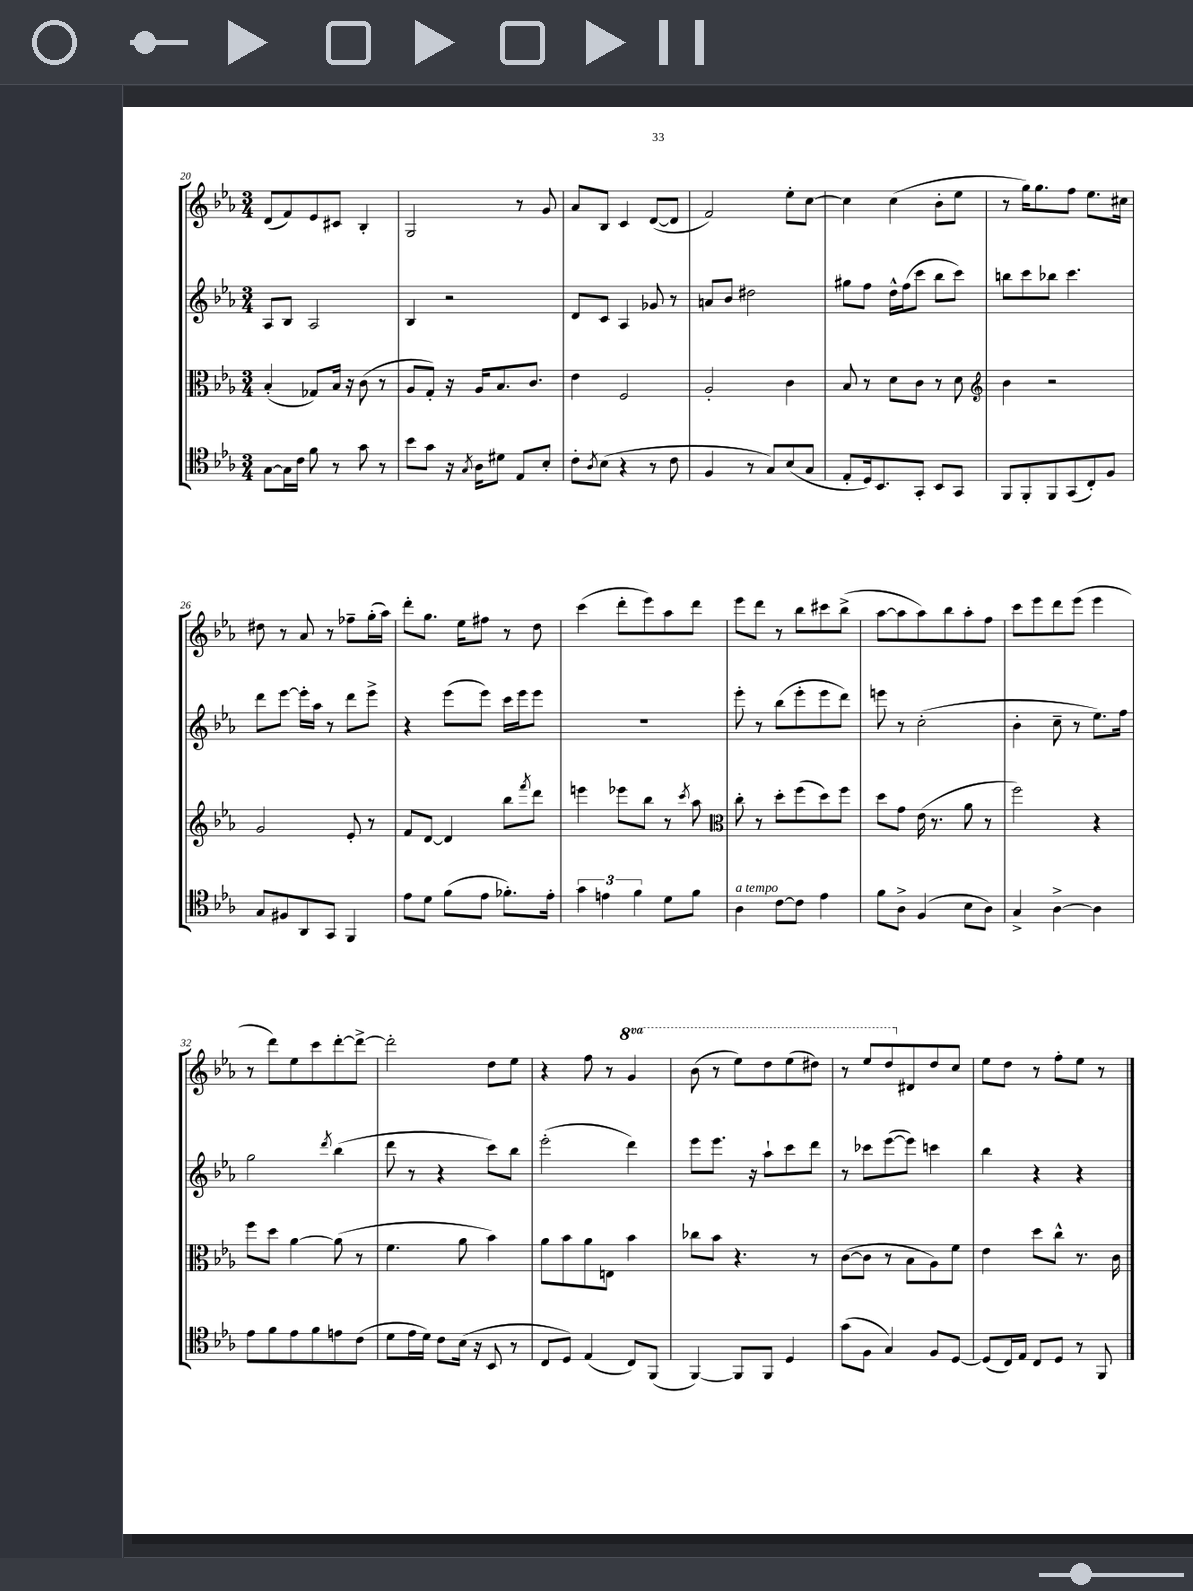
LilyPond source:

<<
\new StaffGroup <<
\new Staff = "s0" {
    \clef treble \key ees \major \numericTimeSignature \time 3/4 \set Staff.ottavationMarkups = #ottavation-simple-ordinals
    d'8( f'8) ees'8 cis'8 bes4-. |
    g2 r8 g'8 |
    aes'8 bes8 c'4 d'8~( d'8 |
    f'2) ees''8-. c''8~ |
    c''4 c''4( bes'8-. ees''8 |
    r8 g''16) g''8. f''8 ees''8. cis''16 |
    dis''8 r8 aes'8 r8 fes''8-- g''16-.( aes''16) |
    d'''8-. g''8. ees''16 fis''8 r8 d''8 |
    c'''4( d'''8-. ees'''8) aes''8 d'''8 |
    ees'''8 d'''8 r8 bes''8 cis'''8 bes''8->( |
    aes''8~ aes''8 aes''8) bes''8 aes''8-. f''8 |
    c'''8 ees'''8 d'''8 ees'''8( ees'''4 |
    r8 d'''8) ees''8 c'''8 d'''8~-. d'''8~-> |
    d'''2-. d''8 ees''8 |
    r4 f''8 r8 \ottava #1 g''4 |
    bes''8( r8 ees'''8) d'''8 ees'''8( dis'''8) |
    r8 ees'''8 d'''8 \ottava #0 dis'8 d''8 c''8 |
    ees''8 d''8 r8 f''8-. ees''8 r8 \bar "|." |
}
\new Staff = "s1" {
    \clef treble \key ees \major \numericTimeSignature \time 3/4
    aes8 bes8 aes2 |
    bes4 r2 |
    d'8 c'8 aes4 ges'8 r8 |
    a'8 bes'8 dis''2 |
    gis''8 f''8 d''16-^ f''16( c'''8 bes''8 c'''8) |
    b''8 c'''8 bes''8 c'''4. |
    d'''8 ees'''8~ ees'''16-. aes''16 r8 d'''8 ees'''8-> |
    r4 ees'''8( ees'''8) c'''16 ees'''16 ees'''8 |
    R2. |
    ees'''8-. r8 bes''8( ees'''8-. ees'''8 d'''8) |
    e'''8 r8 c''2-.( |
    bes'4-. c''8-- r8 ees''8.) f''16 |
    g''2 \acciaccatura { d'''8 } bes''4( |
    d'''8 r8 r4 c'''8) bes''8 |
    ees'''2-.( d'''4) |
    ees'''8 ees'''8. r16 aes''8-! c'''8 d'''8 |
    r8 ces'''8 ees'''8~( ees'''8) c'''4 |
    bes''4 r4 r4 \bar "|." |
}
\new Staff = "s2" {
    \clef alto \key ees \major \numericTimeSignature \time 3/4
    bes4-.( ges8) bes16 r16 c'8( r8 |
    aes8 g8-.) r16 aes16 bes8. c'8. |
    ees'4 f2 |
    aes2-. c'4 |
    bes8 r8 d'8 c'8 r8 d'8 |
    \clef treble bes'4 r2 |
    g'2 ees'8-. r8 |
    f'8 d'8~ d'4 bes''8 \acciaccatura { f'''8 } d'''8 |
    e'''4 ees'''8 bes''8 r8 \acciaccatura { c'''8 } aes''8 |
    \clef alto c''8-. r8 d''8-. f''8( d''8) f''8 |
    d''8 g'8 ees'16( r8. aes'8 r8 |
    f''2) r4 |
    f''8 d''8 aes'4~ aes'8( r8 |
    f'4. aes'8 bes'4) |
    aes'8 bes'8 aes'8 e8 bes'4 |
    ces''8 bes'8 r4. r8 |
    c'8~( c'8 r8 bes8 aes8) f'8 |
    ees'4 d''8 c''8-^ r8. c'16 \bar "|." |
}
\new Staff = "s3" {
    \clef tenor \key ees \major \numericTimeSignature \time 3/4
    g8~ g16 c'16 f'8 r8 g'8 r8 |
    bes'8 g'8 r16 \acciaccatura { g8 } aes16 dis'8 ees8 bes8-. |
    c'8-. \acciaccatura { aes8 } bes8( r4 r8 c'8 |
    f4 r8 g8) bes8( g8 |
    ees8-. d16) bes,8. g,8-. bes,8 g,8 |
    f,8 f,8-. f,8 g,8( c8-.) f8 |
    g8 fis8 aes,8 g,8 f,4 |
    ees'8 d'8 f'8( ees'8 fes'8.-.) ees'16-. |
    \tuplet 3/2 { g'4 e'4 f'4 } d'8 f'8 |
    aes4^\markup { \italic "a tempo" } c'8~ c'8 ees'4 |
    f'8 aes8-> f4( bes8 aes8) |
    g4-> aes4~-> aes4 |
    ees'8 f'8 ees'8 f'8 e'8 c'8( |
    d'8 ees'16 d'16) c'8 bes16( r16 bes,8 r8 |
    c8 d8) ees4( c8) f,8( |
    f,4~) f,8 f,8 d4 |
    g'8( f8 g4) f8 d8~ |
    d8( c16) ees16 c8 d8 r8 f,8 \bar "|." |
}
>>
>>
\layout { \context { \Score currentBarNumber = #20 } }
